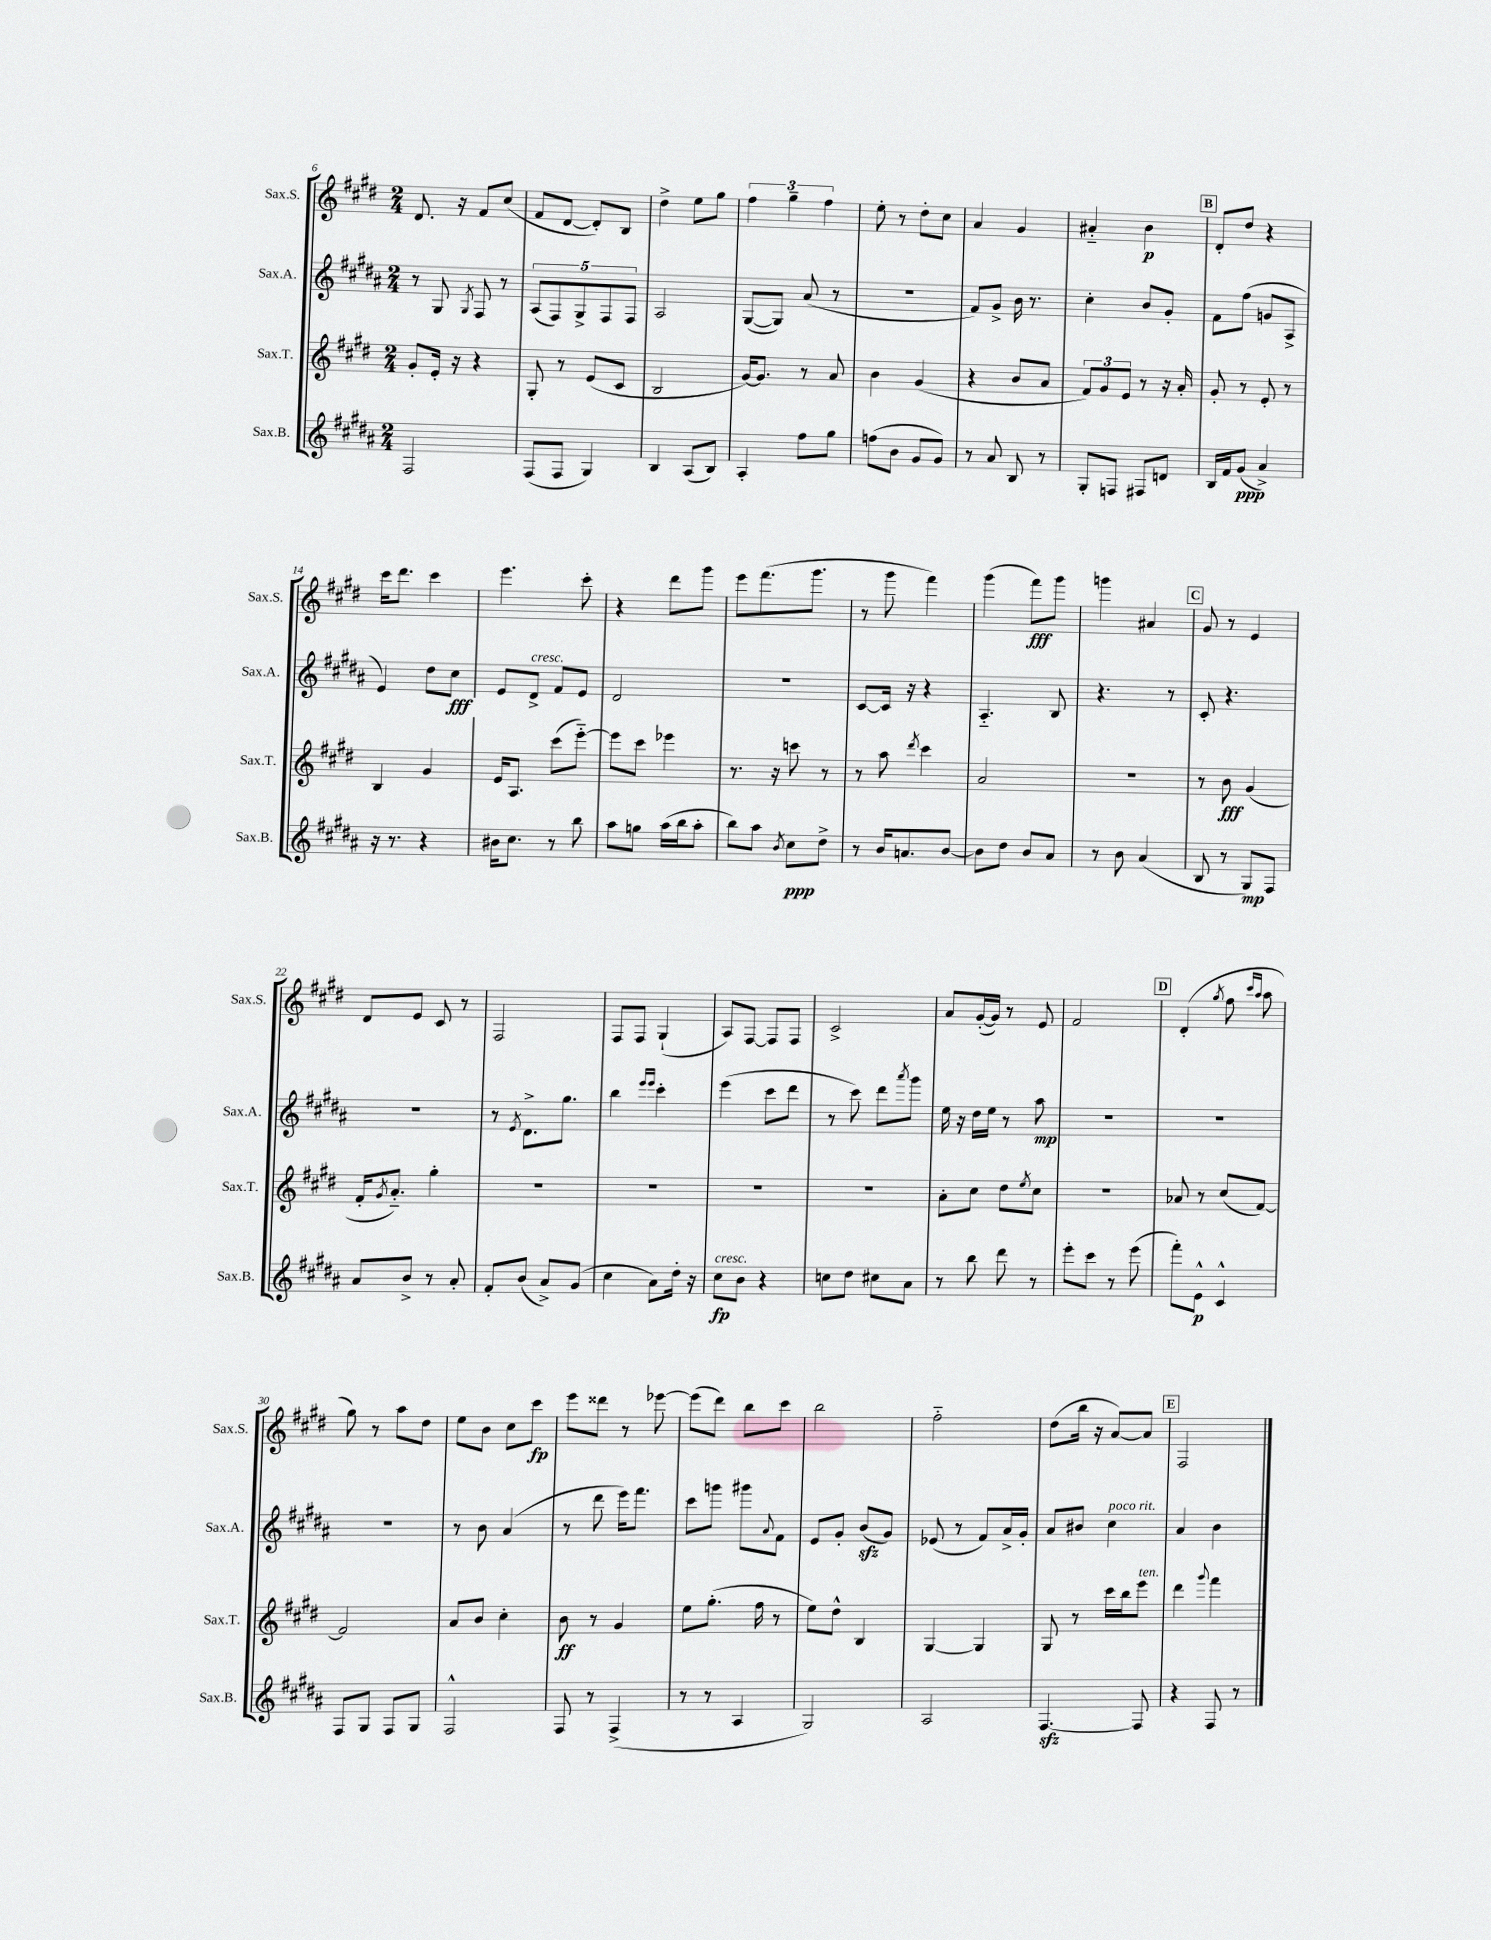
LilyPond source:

<<
\new StaffGroup <<
\new Staff = "s0" \with { instrumentName = "Sax.S." shortInstrumentName = "Sax.S." } {
    \clef treble \key e \major \numericTimeSignature \time 2/4
    dis'8. r16 fis'8 cis''8( |
    fis'8 dis'8~ dis'8-.) b8 |
    dis''4-> e''8 gis''8 |
    \tuplet 3/2 { fis''4 gis''4-- fis''4 } |
    e''8-. r8 dis''8-. cis''8 |
    a'4 gis'4 |
    ais'4-_ b'4\p |
    \mark \markup { \box "B" } dis'8-. dis''8 r4 |
    cis'''16 dis'''8. cis'''4 |
    e'''4. cis'''8-. |
    r4 dis'''8 gis'''8 |
    e'''8 fis'''8.( gis'''8. |
    r8 gis'''8 fis'''4) |
    gis'''4( fis'''8\fff) gis'''8 |
    g'''4 ais'4 |
    \mark \markup { \box "C" } gis'8 r8 e'4 |
    dis'8 e'8 cis'8 r8 |
    fis2 |
    fis8 fis8 gis4-!( |
    a8) fis8~ fis8 fis8 |
    cis'2-> |
    a'8 gis'16~-.( gis'16) r8 e'8 |
    fis'2 |
    \mark \markup { \box "D" } dis'4-.( \acciaccatura { gis''8 } fis''8 \grace { cis'''16 a''16 } a''8 |
    gis''8) r8 a''8 dis''8 |
    e''8 b'8 cis''8 cis'''8\fp |
    e'''8 disis'''8 r8 ees'''8~ |
    ees'''8( dis'''8) b''8 cis'''8 |
    b''2 |
    fis''2-_ |
    dis''8( b''16 r16 a'8~) a'8 |
    \mark \markup { \box "E" } fis2 \bar "|." |
}
\new Staff = "s1" \with { instrumentName = "Sax.A." shortInstrumentName = "Sax.A." } {
    \clef treble \key b \major \numericTimeSignature \time 2/4
    r8 gis8 \acciaccatura { gis8 } fis8 r8 |
    \tuplet 5/4 { ais8( fis8) gis8-> fis8 fis8 } |
    ais2 |
    gis8~( gis8) ais'8( r8 |
    r2 |
    fis'8) gis'8-> b'16 r8. |
    cis''4-. b'8 gis'8-. |
    \mark \markup { \box "B" } fis'8 fis''8( g'8 ais8-> |
    e'4) dis''8 cis''8\fff |
    e'8 dis'8->^\markup { \italic "cresc." } fis'8 e'8 |
    dis'2 |
    R2 |
    cis'8~ cis'16 r16 r4 |
    ais4.-_ b8 |
    r4. r8 |
    \mark \markup { \box "C" } cis'8-. r4. |
    r2 |
    r8 \acciaccatura { e'8 } dis'8.-> gis''8. |
    b''4 \grace { e'''16 e'''16 } cis'''4-. |
    e'''4( cis'''8 dis'''8 |
    r8 cis'''8) dis'''8 \acciaccatura { ais'''8 } gis'''8 |
    e''16 r16 dis''16 e''16 r8 ais''8\mp |
    R2 |
    \mark \markup { \box "D" } R2 |
    R2 |
    r8 b'8 ais'4( |
    r8 dis'''8 e'''16) fis'''8. |
    cis'''8 g'''8 gis'''8 \appoggiatura { ais'8 } fis'8 |
    e'8 gis'8-. b'8\sfz( gis'8) |
    ees'8( r8 fis'8) ais'16-> gis'16-. |
    ais'8 bis'8 cis''4^\markup { \italic "poco rit." } |
    \mark \markup { \box "E" } ais'4 b'4 \bar "|." |
}
\new Staff = "s2" \with { instrumentName = "Sax.T." shortInstrumentName = "Sax.T." } {
    \clef treble \key e \major \numericTimeSignature \time 2/4
    gis'8-. e'16-. r16 r4 |
    gis8-. r8 e'8( cis'8 |
    b2 |
    gis'16~) gis'8. r8 a'8 |
    b'4 gis'4( |
    r4 b'8 a'8 |
    \tuplet 3/2 { fis'8) gis'8 e'8 } r8 r16 a'16-. |
    \mark \markup { \box "B" } gis'8-. r8 e'8-. r8 |
    b4 gis'4 |
    e'16 a8. cis'''8( e'''8~-_) |
    e'''8 cis'''8 ees'''4 |
    r8. r16 c'''8 r8 |
    r8 a''8 \acciaccatura { dis'''8 } cis'''4 |
    a'2 |
    r2 |
    \mark \markup { \box "C" } r8 b'8\fff gis'4( |
    fis'16-. \acciaccatura { gis'8 } a'8.-_) gis''4-. |
    R2 |
    R2 |
    R2 |
    R2 |
    a'8-. cis''8 dis''8 \acciaccatura { e''8 } cis''8 |
    r2 |
    \mark \markup { \box "D" } aes'8 r8 cis''8( fis'8~) |
    fis'2 |
    a'8 b'8 cis''4-. |
    b'8\ff r8 gis'4 |
    e''8 gis''8.-.( fis''16 r8 |
    e''8) dis''8-^ b4 |
    gis4~ gis4 |
    gis8 r8 cis'''16 b''16 e'''8^\markup { \italic "ten." } |
    \mark \markup { \box "E" } dis'''4 \appoggiatura { gis'''8 } fis'''4 \bar "|." |
}
\new Staff = "s3" \with { instrumentName = "Sax.B." shortInstrumentName = "Sax.B." } {
    \clef treble \key b \major \numericTimeSignature \time 2/4
    fis2 |
    fis8( fis8 gis4) |
    b4 ais8( b8) |
    ais4-. fis''8 gis''8 |
    f''8( b'8 gis'8 gis'8) |
    r8 ais'8 b8 r8 |
    gis8-. f8 fis8 d'8 |
    \mark \markup { \box "B" } b16 fis'16 gis'8\ppp( ais'4->) |
    r16 r8. r4 |
    bis'16 cis''8. r8 b''8 |
    ais''8 g''8 ais''16( b''16 ais''8-. |
    b''8) ais''8 \acciaccatura { b'8 } cis''8\ppp dis''8-> |
    r8 b'16 a'8. b'8~ |
    b'8 dis''8 b'8 ais'8 |
    r8 b'8 ais'4( |
    \mark \markup { \box "C" } b8 r8 gis8\mp) fis8 |
    ais'8 b'8-> r8 ais'8-. |
    fis'8-. b'8( ais'8->) gis'8( |
    cis''4 ais'8) dis''16-. r16 |
    cis''8\fp^\markup { \italic "cresc." } b'8 r4 |
    c''8 dis''8 cis''8 ais'8 |
    r8 b''8 dis'''8 r8 |
    e'''8-. cis'''8 r8 e'''8( |
    \mark \markup { \box "D" } fis'''8-.) e'8-^\p cis'4-^ |
    fis8 gis8 fis8 gis8 |
    fis2-^ |
    fis8 r8 fis4->( |
    r8 r8 ais4 |
    gis2) |
    ais2 |
    fis4.~\sfz fis8 |
    \mark \markup { \box "E" } r4 fis8 r8 \bar "|." |
}
>>
>>
\layout { \context { \Score currentBarNumber = #6 } }
